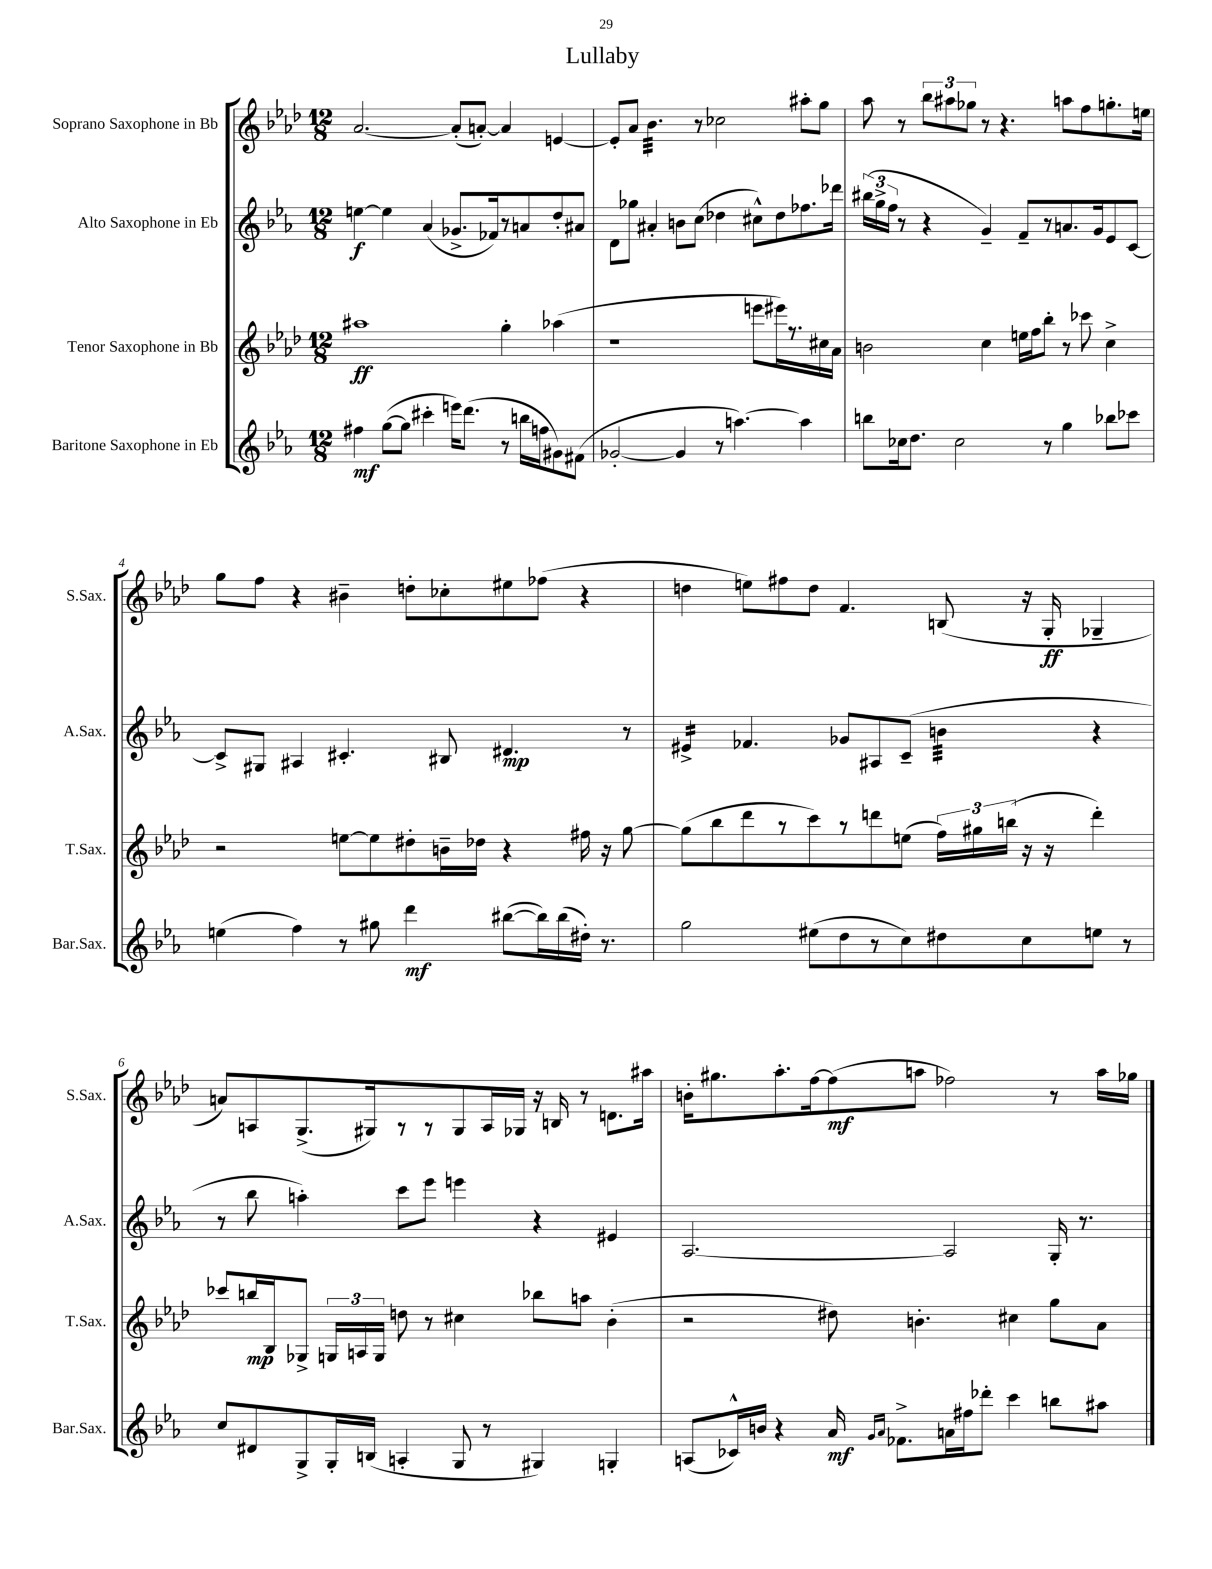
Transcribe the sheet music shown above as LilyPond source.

\header { title = "Lullaby" }
<<
\new StaffGroup <<
\new Staff = "s0" \with { instrumentName = "Soprano Saxophone in Bb" shortInstrumentName = "S.Sax." } {
    \clef treble \key aes \major \numericTimeSignature \time 12/8
    \autoBeamOff aes'2.~ aes'8[-.( a'8]~-.) a'4 e'4~ |
    e'8[-. aes'8] bes'4.:32 r8 ces''2 ais''8[-. g''8] |
    aes''8 r8 \tuplet 3/2 { bes''8[ ais''8 ges''8] } r8 r4. a''8[ f''8 g''8.-. e''16] |
    g''8[ f''8] r4 bis'4-- d''8[-. ces''8-. eis''8 fes''8]( r4 |
    d''4 e''8[) fis''8 d''8] f'4. b8( r16 g16-.\ff ges4-- |
    a'8[) a8 g8.->( gis16) r8 r8 gis8 a16 ges16] r16 b16 r8 d'8.[ ais''16] |
    b'16[-. gis''8. aes''8.-. f''16~ f''8\mf( a''8] fes''2) r8 a''16[ ges''16] \bar "|." |
}
\new Staff = "s1" \with { instrumentName = "Alto Saxophone in Eb" shortInstrumentName = "A.Sax." } {
    \clef treble \key ees \major \numericTimeSignature \time 12/8
    \autoBeamOff e''4~\f e''4 aes'4( ges'8.[-> fes'16) r8 a'8 d''8-. ais'8] |
    d'8[ ges''8] ais'4-. b'8[ c''8]( des''4 cis''8[-^) des''8 fes''8. des'''16] |
    \tuplet 3/2 { bis''16[( g''16-> f''16] } r8 r4 g'4--) f'8[-- r8 a'8. g'16 ees'8 c'8]~ |
    c'8[-> gis8] ais4 cis'4.-. bis8 dis'4.\mp r8 |
    eis'4:16-> fes'4. ges'8[ ais8 c'8]--( b'4:32 r4 |
    r8 bes''8 a''4-.) c'''8[ ees'''8] e'''4 r4 eis'4 |
    aes2.~ aes2 g16-. r8. \bar "|." |
}
\new Staff = "s2" \with { instrumentName = "Tenor Saxophone in Bb" shortInstrumentName = "T.Sax." } {
    \clef treble \key aes \major \numericTimeSignature \time 12/8
    \autoBeamOff ais''1\ff g''4-. aes''4( |
    r1 e'''8[ eis'''16) r8. cis''16 aes'16] |
    b'2 c''4 e''16[ f''16 bes''8]-. r8 ces'''8 c''4-> |
    r2 e''8[~ e''8 dis''8-. b'16-- des''16] r4 fis''16 r16 g''8~ |
    g''8[( bes''8 des'''8 r8 c'''8) r8 d'''8 e''8]( \tuplet 3/2 { f''16[) gis''16 b''16]( } r16 r16 d'''4-.) |
    ces'''8[ b''16\mp bes16 ges8]-> \tuplet 3/2 { g16[ a16 g16] } d''8 r8 cis''4 bes''8[ a''8] bes'4-.( |
    r2 dis''8) b'4.-. cis''4 g''8[ aes'8] \bar "|." |
}
\new Staff = "s3" \with { instrumentName = "Baritone Saxophone in Eb" shortInstrumentName = "Bar.Sax." } {
    \clef treble \key ees \major \numericTimeSignature \time 12/8
    \autoBeamOff fis''4\mf g''8[~( g''8] cis'''4-. e'''16[) d'''8.]( r8 b''16[ f''16 gis'8) fis'8]( |
    ges'2~-. ges'4 r8 a''4.~) a''4 |
    b''8[ ces''16 d''8.] ces''2 r8 g''4 bes''8[ ces'''8] |
    e''4( f''4) r8 gis''8 d'''4\mf bis''8[~( bis''16) bis''16( dis''16]-.) r8. |
    g''2 eis''8[( d''8 r8 c''8) dis''8 c''8 e''8] r8 |
    c''8[ dis'8 g8-> g16-. b16]( a4-. g8 r8 gis4) g4-. |
    a8[( ces'16-^) b'16] r4 aes'16\mf \grace { g'16[ aes'16] } fes'8.[-> a'16 fis''16 des'''8]-. c'''4 b''8[ ais''8] \bar "|." |
}
>>
>>
